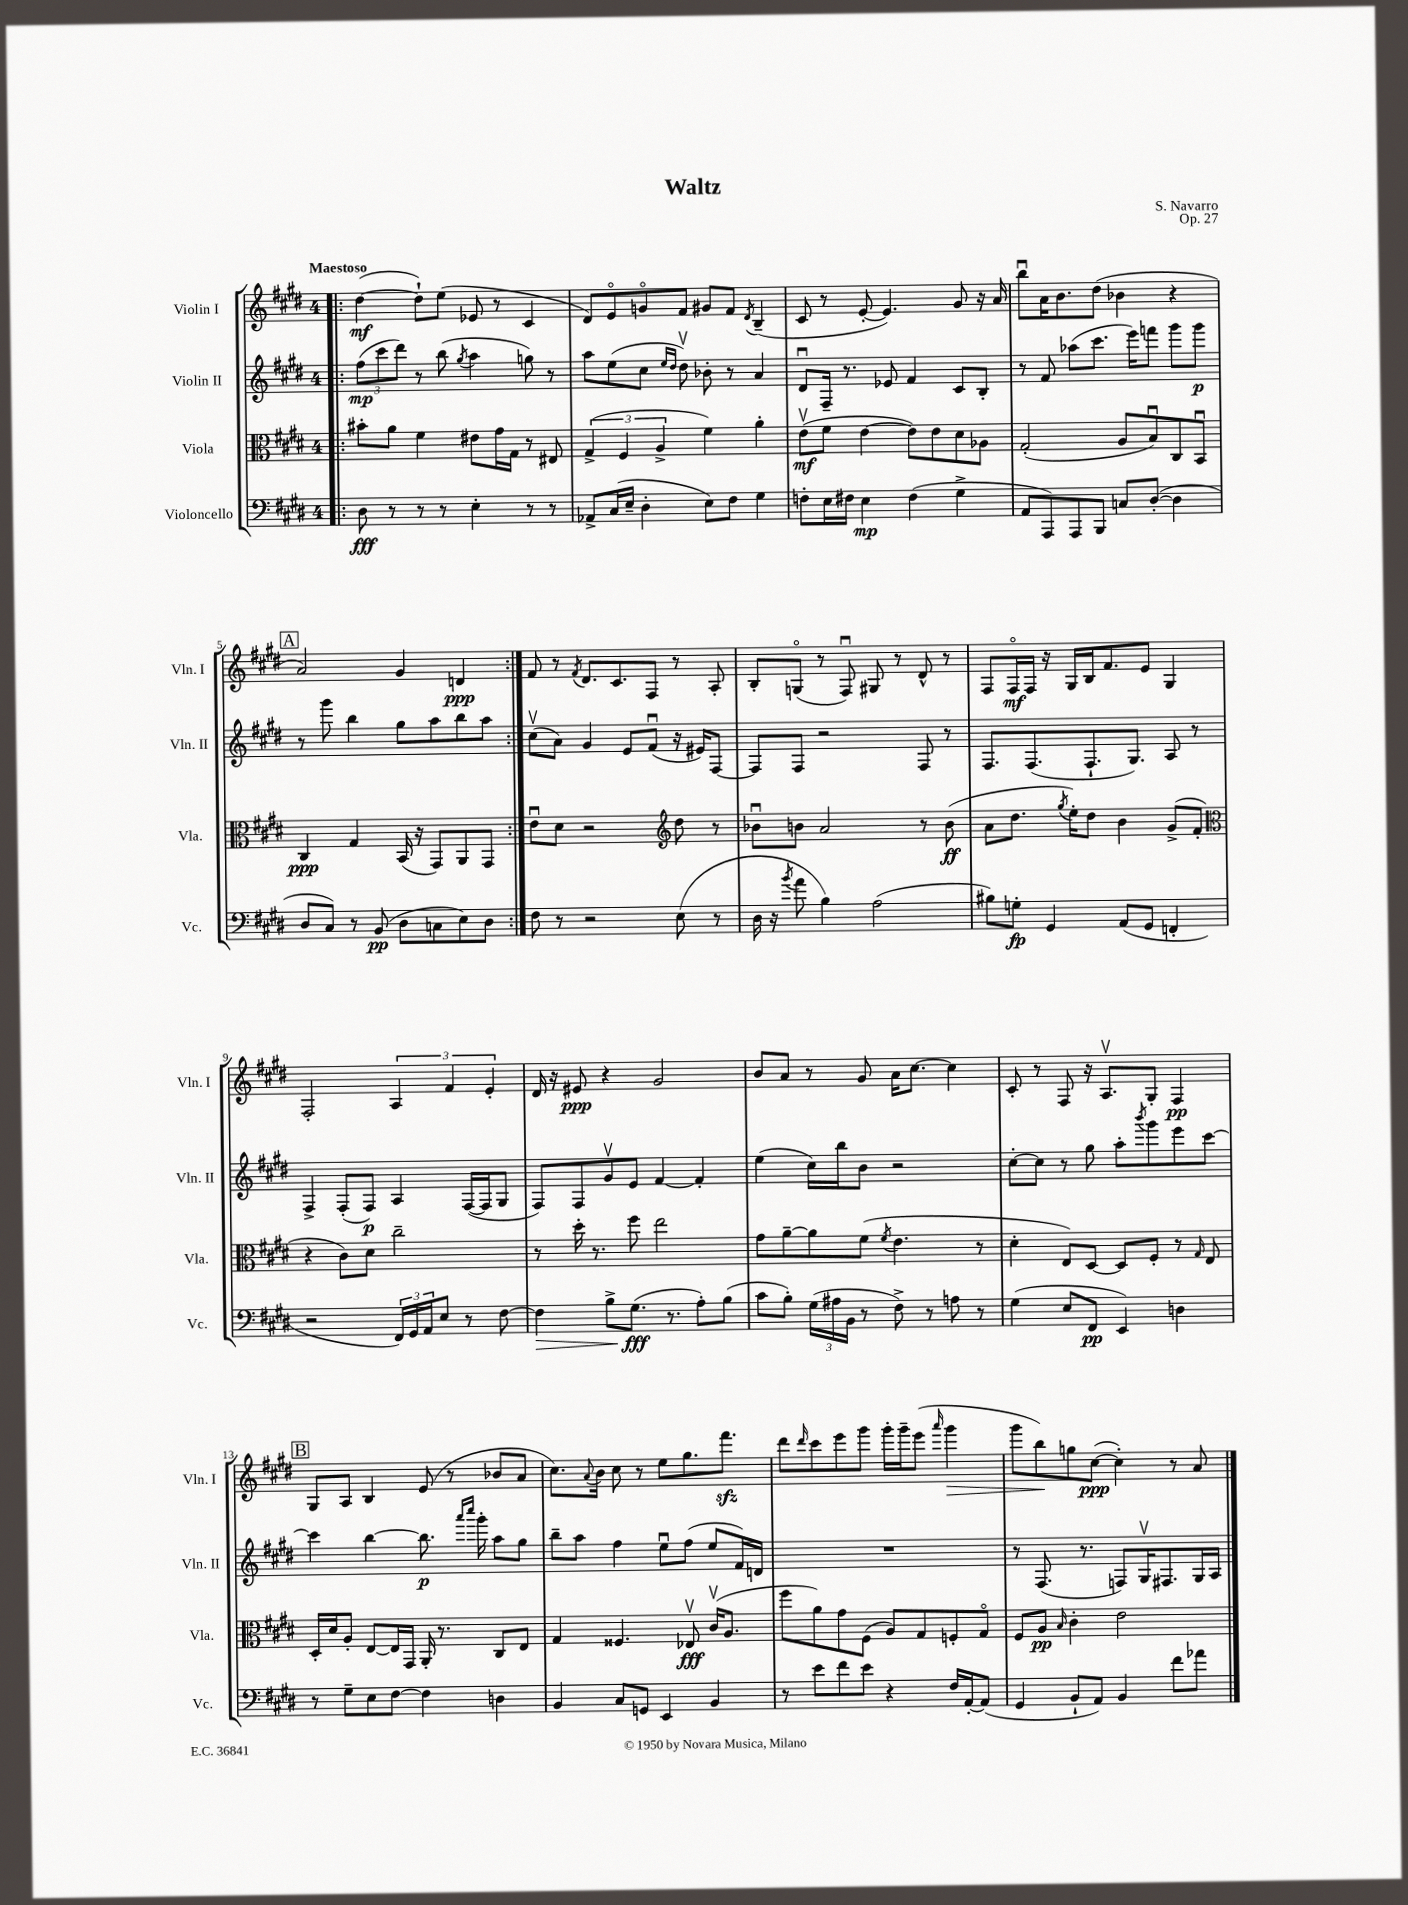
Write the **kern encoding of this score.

**kern	**kern	**kern	**kern
*staff4	*staff3	*staff2	*staff1
*clefF4	*clefC3	*clefG2	*clefG2
*k[f#c#g#d#]	*k[f#c#g#d#]	*k[f#c#g#d#]	*k[f#c#g#d#]
*M4/4	*M4/4	*M4/4	*M4/4
=!|:	=!|:	=!|:	=!|:
8D#\	8b#'\L	(12ff#\L	([4dd#\
.	.	12ccc#\	.
8r	8a\J	.	.
.	.	12ddd#\J)	.
8r	4f#\	8r	8dd#`\]L)
8r	.	(8bb\	(8ee\J
.	.	8qgg#/	.
4E'\	8e#\L	4aa\	8e-/
.	16g#\L	.	8r
.	16G#\JJ	.	.
8r	8r	8gg\)	4c#/
8r	8E#/	8r	.
=	=	=	=
8AA-^/L	(6G#^/	8aa\L	8d#/L)
(16C#/L	.	(8ee\	8eo/
.	6F#/	.	.
16E~/JJ	.	.	.
4D#'\	.	8cc#\J	8go/
.	6A^/	.	.
.	.	16qqee/LL	.
.	.	16qqdd#/JJ	.
.	.	8dd#v\)	8f#/J
8E\L)	4f#\)	8b-'\	8g#/L
8F#\J	.	8r	8f#/J
.	.	.	8qd#/
4G#\	4a'\	4a/	(4B~/
=	=	=	=
8F'\L	(8ev\L	8d#u/L	8c#/
16E\L	8f#\J	16F#~/Jk	8r
16F#\JJ	.	8.r	.
4E\	[4e\	.	[8e'/
.	.	8e-/	4.e/])
(4F#\	8e\]L)	4f#/	.
.	8e\	.	.
4G#^\	8d#\	8c#/L	8g#/
.	8A-\J	8B'/J	16r
.	.	.	16a/
=	=	=	=
8AA/L	(2G#'/	8r	8bbu\L
8AAA/)	.	8f#/	16a\K
.	.	.	8.b\
8AAA/	.	(8aa-\L	.
8BBB/J	.	8.ccc#\J	(8dd#\J
8C/L	8A/L	.	4b-\
.	.	16eee\LK)	.
([8D#'/J	8Bu/)	8fff\J	.
4D#\]	8C#/	8ggg#\L	4r
.	8BBu/J	8ggg#\J	.
=	=	=	=
8D#/L	4C#/	8r	2a/)
8C#/J)	.	8ggg#\	.
8r	4G#/	4bb\	.
(8BB/	.	.	.
8D#\L	(16BB/	8gg#\L	4g#/
.	16r	.	.
8C\	8GG#/L)	8aa\	.
8E\)	8AA/	8bb\	4d/
8D#\J	8GG#/J	8aa\J	.
=:|!	=:|!	=:|!	=:|!
8F#\	8eu\L	(8cc#v\L	8f#/
8r	8d#\J	8a\J)	8r
.	.	.	8qf#/
2r	2r	4g#/	8.d#/L
.	.	.	8.c#/
.	.	8e/L	.
.	.	(8f#u/J	8F#/J
*	*clefG2	*	*
(8E\	8dd#\	16r	8r
.	.	16e#/LK)	.
8r	8r	[8F#/J	8A'/
=	=	=	=
16D#\	8b-u\L	8F#/]L	8B'/L
16r	.	.	.
8qb/	.	.	.
8a\	8b\J	8F#/J	(8Go/J
4B\)	2a/	2r	8r
.	.	.	8F#u/)
(2A\	.	.	8G#/
.	.	.	8r
.	8r	8F#/	8d#^^/
.	(8b\	8r	8r
=	=	=	=
8B#\L)	8a\L	8.F#/L	8F#/L
8G'\J	8.dd#\J	.	16F#o/L
.	.	(8.F#/	16F#/JJ
4GG#/	.	.	16r
.	8qgg#/	.	.
.	16ee'\LK)	.	16G#/LL
.	8dd#\J	8.F#`/	16B/J
.	.	.	8.f#/
(8AA/L	4b\	.	.
.	.	8.G#/J)	.
8GG#/J	.	.	8e/J
4FF'/	(8g#^/L	8A/	4G#/
.	8f#'/J	8r	.
=	=	=	=
*	*clefC3	*	*
2r	4r	4F#^/	2F#'/
.	8c#\L)	(8F#'/L	.
.	8d#\J	8F#/J)	.
24FF#/LL)	2cc#~\	4A/	6A/
24GG#/	.	.	.
24AA/J	.	.	.
8E/J	.	.	.
.	.	.	6f#/
8r	.	([16F#/LL	.
.	.	16F#/]J	.
.	.	.	6e'/
[8F#\	.	8G#/J	.
=	=	=	=
4F#\]	8r	8F#/L)	16d#/
.	.	.	16r
.	16dd#'\	8F#/	8e#/
.	8.r	.	.
8B^\L	.	8g#v/	4r
(8.G#\J	8ff#\	8e/J	.
.	2ee\	[4f#/	2g#/
8.r	.	.	.
8A'\L)	.	4f#'/]	.
(8B\J	.	.	.
=	=	=	=
8c#\L	8g#\L	(4ee\	8b/L
8B'\J)	[8a~\	.	8a/J
(24G#\LL	8a\]	16cc#\LL)	8r
24A#\	.	.	.
.	.	16bb\J	.
24BB\JJ	.	.	.
8r	(8f#\J	8b\J	8g#/
.	8qf#/	.	.
8F#^\)	4.e\	2r	16a\LK
.	.	.	[8.cc#\J
8r	.	.	.
8A\	.	.	4cc#\]
8r	8r	.	.
=	=	=	=
(4G#\	4d#'\	[8cc#'\L	8c#'/
.	.	8cc#\]J	8r
8E/L	8E/L)	8r	8F#/
8FF#/J	[8D#/J	8gg#\	16r
.	.	.	8.Av/L
4EE/)	8D#/]L	8aa'\L	.
.	.	8qbbb/	.
.	8F#'/J	8ggg#\	8G#'/J
4D\	8r	8eee\	4F#/
.	16qqG#/	.	.
.	8E/	[8ccc#\J	.
=	=	=	=
8r	16D#'/LL	4ccc#\]	8G#/L
.	16d#/J	.	.
8G#~\L	8A'/J	.	8A/J
8E\	[8E/L	[4bb\	4B/
[8F#\J	16E/]L	.	.
.	16GG#/JJ	.	.
4F#\]	16AA'/	8.bb\]	(8e/
.	8.r	.	.
.	.	.	8r
.	.	16qqaaa/LL	.
.	.	16qqcccc#/JJ	.
.	.	16ggg#'\	.
4D\	8C#/L	8aa\L	8b-/L
.	8E/J	8gg#\J	8a/J
=	=	=	=
4BB/	4G#/	8bb~\L	8.cc#\L)
.	.	8aa\J	.
.	.	.	8qqa/
.	.	.	16b\Jk
8C#/L	4.F##/	4ff#\	8cc#\
8GG/J	.	.	8r
4EE/	.	8eeu\L	8ee\L
.	8E-v/	(8ff#\J	8.gg#\
4BB/	(16c#v/LK	8ee/L	.
.	8.A/J	.	8.fff#\J
.	.	16f#/L)	.
.	.	16d/JJ	.
=	=	=	=
8r	8ff#\L	1r	8ddd#\L
.	.	.	16qqddd#/
8e\L	8a\)	.	8ccc#\
8f#\	8g#\	.	8eee\
8e\J	(8F#\J	.	8ggg#\J
4r	8A/L)	.	16ggg#'\LL
.	.	.	16ggg#~\J
.	8G#/	.	(8eee\J
.	.	.	16qqaaa/
16F#/LL	8F'/	.	4ggg#\
[16AA'/J	.	.	.
(8AA/]J	8G#o/J	.	.
=	=	=	=
4GG#/	8F#/L	8r	8ggg#\L
.	8A/J	(8.F#/	8bb\)
.	16qqB/	.	.
8BB`/L	4c#'\	.	8gg\
.	.	8.r	.
8AA/J)	.	.	([8cc#\J
4BB/	2e\	8F/L)	4cc#'\])
.	.	16G#v/K	.
.	.	8.F#/	.
8f#\L	.	.	8r
8a-\J	.	16G#/L	8a/
.	.	16A/JJ	.
==	==	==	==
*-	*-	*-	*-
